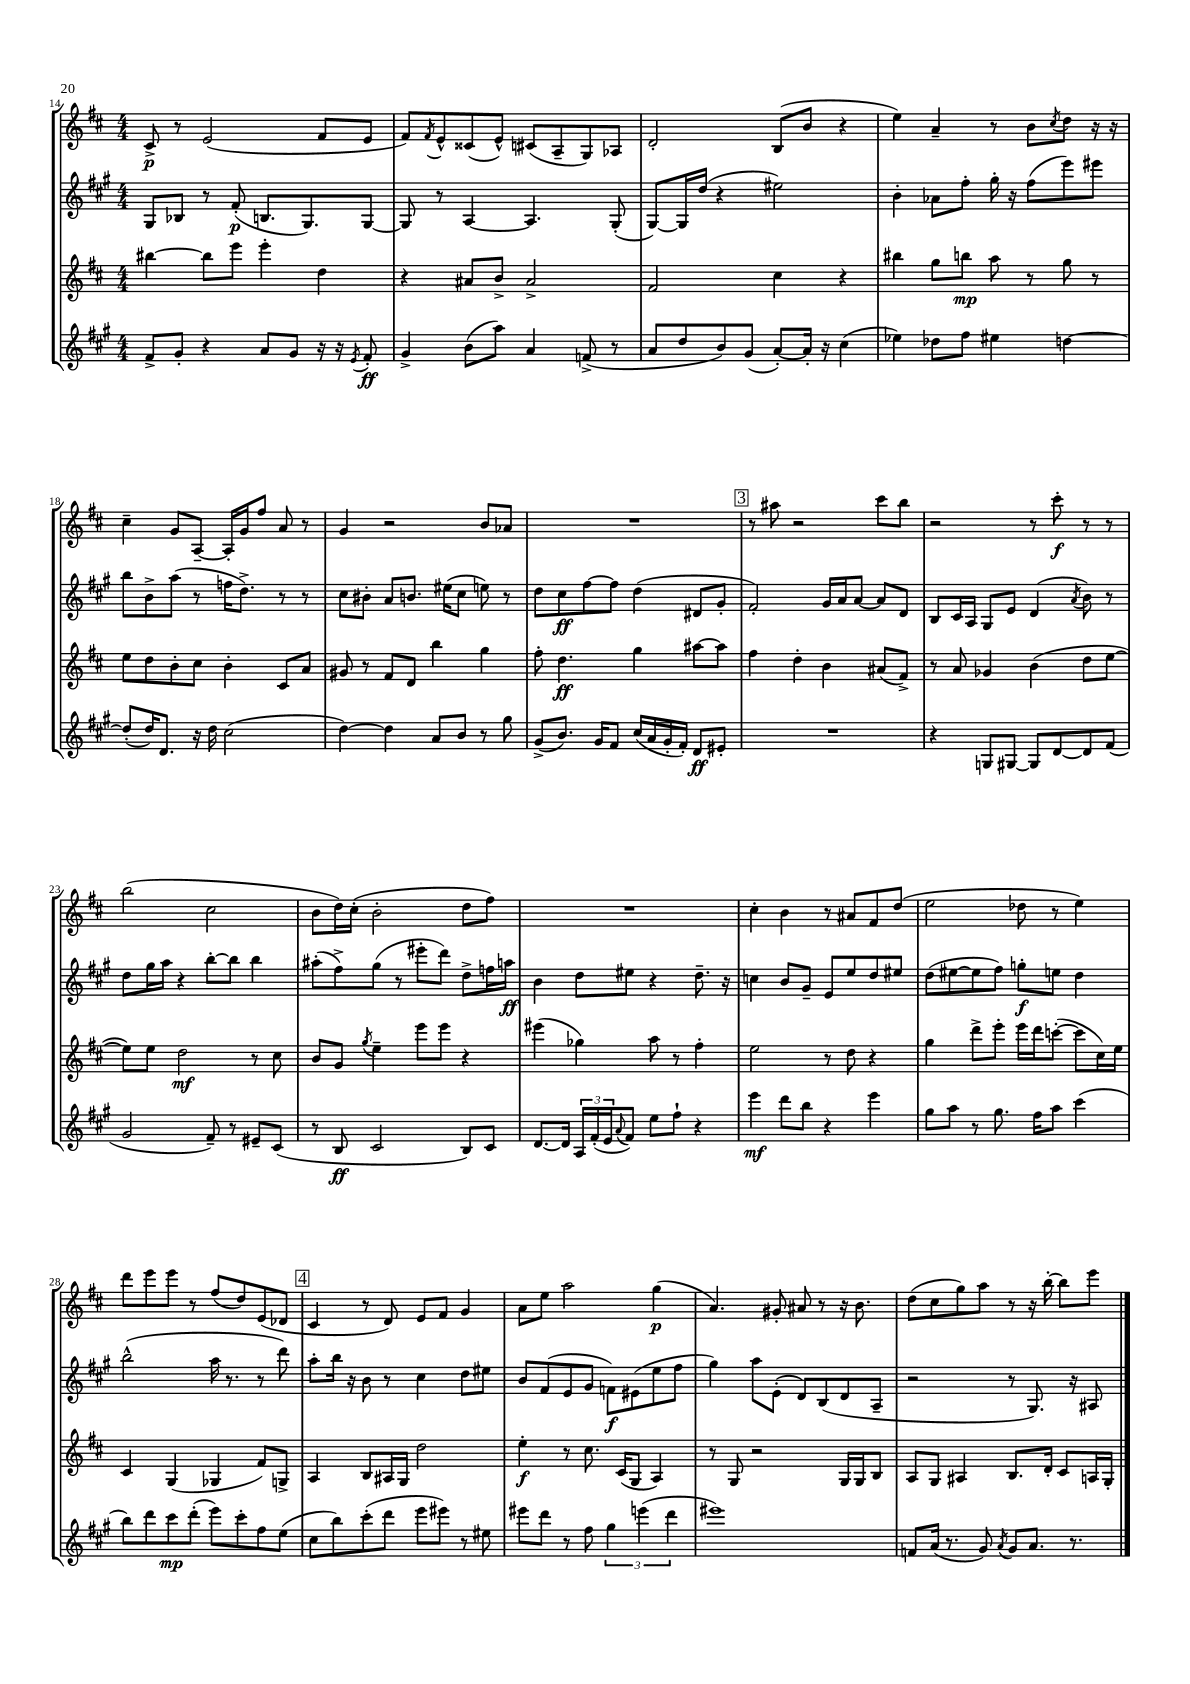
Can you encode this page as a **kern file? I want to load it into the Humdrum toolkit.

**kern	**kern	**kern	**kern
*staff4	*staff3	*staff2	*staff1
*clefG2	*clefG2	*clefG2	*clefG2
*k[f#c#g#]	*k[f#c#]	*k[f#c#g#]	*k[f#c#]
*M4/4	*M4/4	*M4/4	*M4/4
8f#^	[4bb#	8G#	8c#^
8g#'	.	8B-	8r
4r	8bb#]	8r	(2e
.	8eee	(8f#'	.
8a	4eee'	8.B	.
8g#	.	.	.
.	.	8.G#)	.
16r	4dd	.	8f#
16r	.	.	.
8qe	.	.	.
8f#'	.	[8G#	8e
=	=	=	=
4g#^	4r	8G#]	8f#)
.	.	.	8qf#
.	.	8r	8e^^
(8b	8a#	[4A	(8c##
8aa)	8b^	.	8e^^)
4a	2a#^	4.A]	(8c#
.	.	.	8A~
(8f^	.	.	8G)
8r	.	(8G#'	8A-
=	=	=	=
8a	2f#	[8G#)	2d'
8dd	.	16G#]	.
.	.	(16dd	.
8b)	.	4r	.
(8g#	.	.	.
[8a')	4cc#	2ee#)	(8B
16a']	.	.	8b
16r	.	.	.
(4cc#	4r	.	4r
=	=	=	=
4ee-)	4bb#	4b'	4ee)
8dd-	8gg	8a-	4a~
8ff#	8bb	8ff#'	.
4ee#	8aa	16gg#'	8r
.	.	16r	.
.	8r	(8ff#	8b
.	.	.	8qcc#
[4dd	8gg	8eee)	8dd
.	8r	8eee#	16r
.	.	.	16r
=	=	=	=
(8dd']	8ee	8bb	4cc#~
16dd)	8dd	8b^	.
8.d	.	.	.
.	8b'	(8aa	8g
16r	8cc#	8r	[8A~
16dd	.	.	.
(2cc#	4b'	16ff	16A']
.	.	8.dd^)	16g
.	.	.	8ff#
.	8c#	8r	8a
.	8a	8r	8r
=	=	=	=
[4dd)	8g#	8cc#	4g
.	8r	8b#'	.
4dd]	8f#	8a	2r
.	8d	8.b	.
8a	4bb	.	.
.	.	(16ee#	.
8b	.	8cc#	.
8r	4gg	8ee)	8b
8gg#	.	8r	8a-
=	=	=	=
(8g#^	8ff#'	8dd	1r
8.b)	4.dd	8cc#	.
.	.	[8ff#	.
16g#	.	.	.
8f#	.	8ff#]	.
(16cc#	4gg	(4dd	.
16a	.	.	.
16g#'	.	.	.
16f#')	.	.	.
8d	[8aa#	8d#	.
8e#'	8aa#]	8g#'	.
=	=	=	=
1r	4ff#	2f#')	8r
.	.	.	8aa#
.	4dd'	.	2r
.	4b	16g#	.
.	.	16a	.
.	.	[8a	.
.	(8a#	8a]	8ccc#
.	8f#^)	8d	8bb
=	=	=	=
4r	8r	8B	2r
.	8a	16c#	.
.	.	16A	.
8G	4g-	8G#	.
[8G#	.	8e	.
8G#]	(4b	(4d	8r
[8d	.	.	8ccc#'
.	.	8qa	.
8d]	8dd	8b)	8r
(8f#	[8ee	8r	8r
=	=	=	=
2g#	8ee])	8dd	(2bb
.	8ee	16gg#	.
.	.	16aa	.
.	2dd	4r	.
8f#~)	.	[8bb'	2cc#
8r	.	8bb]	.
8e#~	8r	4bb	.
(8c#	8cc#	.	.
=	=	=	=
8r	8b	(8aa#'	8b
8B	8g	8ff#^)	16dd)
.	.	.	(16cc#'
.	8qgg	.	.
2c#	4ee~	(8gg#	2b'
.	.	8r	.
.	8eee	8eee#'	.
.	8eee	8ddd)	.
8B)	4r	8dd^	8dd
8c#	.	16ff	8ff#)
.	.	16aa	.
=	=	=	=
[8.d	(4eee#	4b	1r
16d]	.	.	.
24A	4gg-)	8dd	.
(24f#'	.	.	.
24e	.	.	.
8qqa	.	.	.
8f#)	.	8ee#	.
8ee	8aa	4r	.
8ff#`	8r	.	.
4r	4ff#'	8.dd~	.
.	.	16r	.
=	=	=	=
4eee	2ee	4cc	4cc#'
8ddd	.	8b	4b
8bb	.	8g#~	.
4r	8r	8e	8r
.	8dd	8ee	8a#
4eee	4r	8dd	8f#
.	.	8ee#	(8dd
=	=	=	=
8gg#	4gg	(8dd	2ee
8aa	.	[8ee#	.
8r	8ddd^	8ee#]	.
8.gg#	8eee'	8ff#)	.
.	16eee	8gg'	8dd-
16ff#	16ddd	.	.
8aa	([8ccc'	8ee	8r
(4ccc#	8ccc]	4dd	4ee)
.	16cc#)	.	.
.	16ee	.	.
=	=	=	=
8bb)	4c#	(2bb^^	8ddd
8ddd	.	.	8eee
8ccc#	(4G	.	8eee
(8ddd'	.	.	8r
8eee)	4G-	16aa	(8ff#
.	.	8.r	.
8ccc#'	.	.	8dd)
8ff#	8f#)	8r	(8e
(8ee	8G^	8ddd)	8d-
=	=	=	=
8cc#	4A	8aa'	4c#
8bb)	.	16bb	.
.	.	16r	.
(8ccc#'	8B	8b	8r
8ddd	16A#	8r	8d)
.	16G	.	.
8eee	2dd	4cc#	8e
8eee#)	.	.	8f#
8r	.	8dd	4g
8ee#	.	8ee#	.
=	=	=	=
8eee#	4ee'	8b	8a
8ddd	.	(8f#	8ee
8r	8r	8e	2aa
8ff#	8.cc#	8g#	.
6gg#	.	8f)	.
.	(16c#	.	.
.	8G	(8e#	.
(6eee	.	.	.
.	4A)	8ee	(4gg
6ddd	.	.	.
.	.	8ff#	.
=	=	=	=
1eee#)	8r	4gg#)	4.a)
.	8G	.	.
.	2r	8aa	.
.	.	(8e'	8g#'
.	.	8d)	8a#
.	.	(8B	8r
.	16G	8d	16r
.	16G	.	8.b
.	8B	8A~	.
=	=	=	=
8f	8A	2r	(8dd
(16a	8G	.	8cc#
8.r	.	.	.
.	4A#	.	8gg)
8g#)	.	.	8aa
8qa	.	.	.
8g#	8.B	8r	8r
8.a	.	8.G#)	16r
.	16d'	.	[16bb'
.	8c#	.	8bb]
8.r	.	16r	.
.	16A	8A#	8eee
.	16G'	.	.
==	==	==	==
*-	*-	*-	*-
